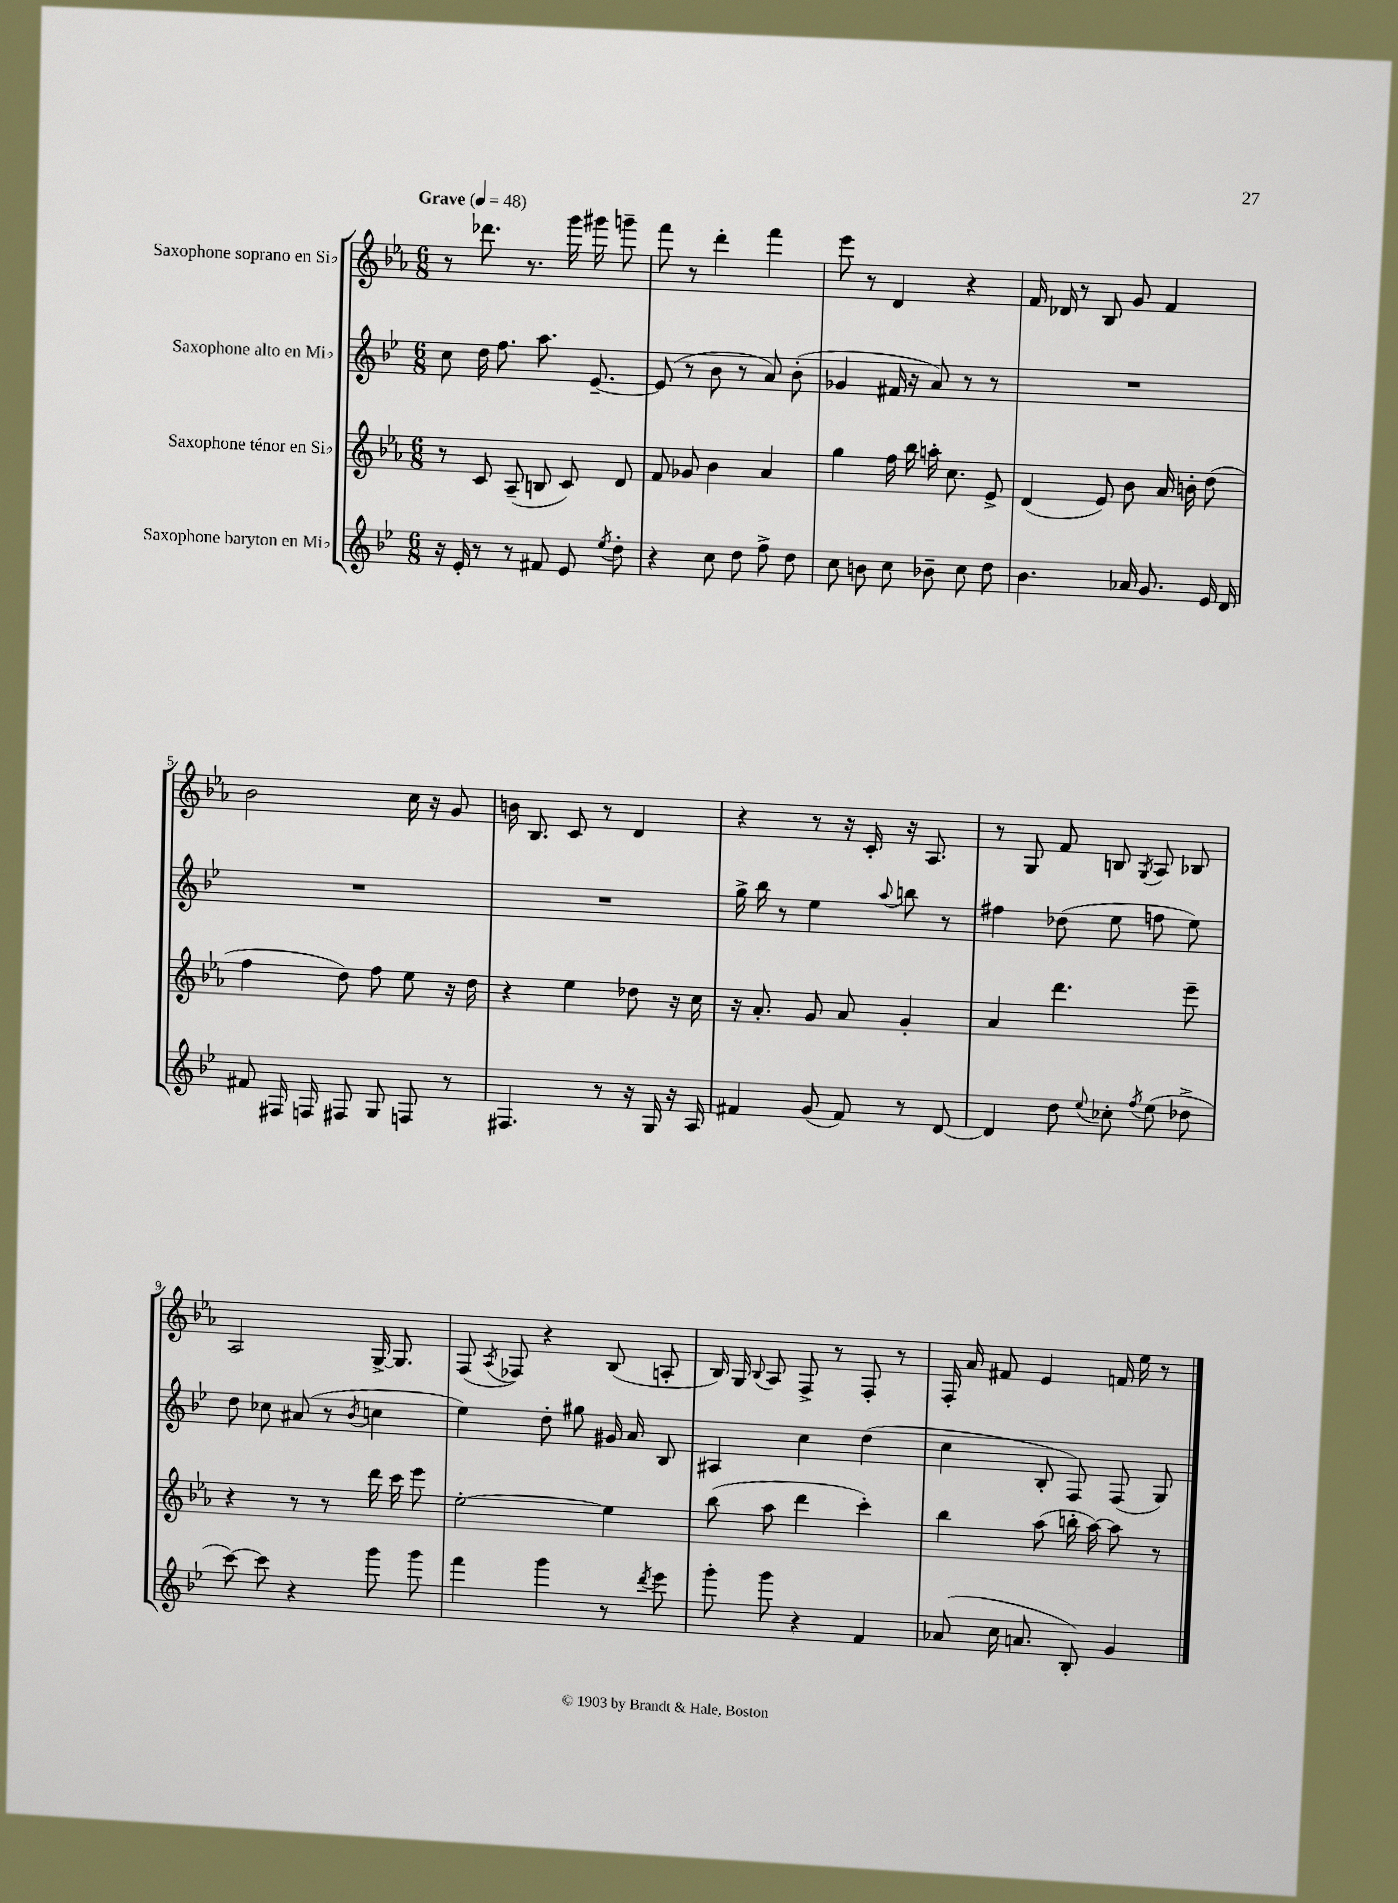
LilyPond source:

<<
\new StaffGroup <<
\new Staff = "s0" \with { instrumentName = "Saxophone soprano en Sib" } {
    \clef treble \key ees \major \numericTimeSignature \time 6/8 \tempo "Grave" 4 = 48
    \autoBeamOff r8 des'''8. r8. g'''16 gis'''16 g'''8-- |
    f'''8 r8 d'''4-. f'''4 |
    ees'''8 r8 d'4 r4 |
    f'16 des'16 r8 bes8 g'8 f'4 |
    bes'2 c''16 r16 g'8 |
    b'16 bes8. c'8 r8 d'4 |
    r4 r8 r16 c'16-. r16 aes8. |
    r8 g8 f'8 b8 \acciaccatura { g8 } aes8 bes8 |
    aes2 g16~-> g8. |
    f8( \acciaccatura { aes8 } fes8) r4 bes8( a8-. |
    bes16) g16 \appoggiatura { bes8 } aes8 f8-> r8 f8-. r8 |
    f16-. aes'16 fis'8 ees'4 f'16 ees''16 r8 \bar "|." |
}
\new Staff = "s1" \with { instrumentName = "Saxophone alto en Mib" } {
    \clef treble \key bes \major \numericTimeSignature \time 6/8
    \autoBeamOff c''8 d''16 f''8. a''8. ees'8.~-- |
    ees'8( r8 bes'8 r8 a'8) bes'8-.( |
    ges'4 fis'16 r16 a'8) r8 r8 |
    R2. |
    R2. |
    R2. |
    g''16-> bes''16 r8 ees''4 \appoggiatura { a''8 } b''8 r8 |
    fis''4 des''8( ees''8 f''8 ees''8) |
    d''8 ces''8 ais'8( r8 \acciaccatura { bes'8 } c''4 |
    ees''4) d''8-. gis''8 gis'16 a'16 bes8 |
    ais4 c''4 d''4( |
    c''4 bes8-. f8) f8( g8) \bar "|." |
}
\new Staff = "s2" \with { instrumentName = "Saxophone ténor en Sib" } {
    \clef treble \key ees \major \numericTimeSignature \time 6/8
    \autoBeamOff r8 c'8 aes8--( b8 c'8) d'8 |
    f'8 ges'8 bes'4 aes'4 |
    g''4 f''16 bes''16 a''16-. c''8. ees'8-> |
    d'4( ees'8) bes'8 aes'16 b'16-. d''8( |
    f''4 d''8) f''8 ees''8 r16 d''16 |
    r4 ees''4 des''8 r16 c''16 |
    r16 aes'8.-. g'8 aes'8 g'4-. |
    aes'4 d'''4. ees'''8-- |
    r4 r8 r8 d'''16 c'''16 ees'''8 |
    ees''2~-. ees''4 |
    bes''8( aes''8 d'''4 c'''4-.) |
    bes''4 aes''8( b''16-. aes''16~) aes''8 r8 \bar "|." |
}
\new Staff = "s3" \with { instrumentName = "Saxophone baryton en Mib" } {
    \clef treble \key bes \major \numericTimeSignature \time 6/8
    \autoBeamOff r16 ees'16-. r8 r8 fis'8 ees'8 \acciaccatura { ees''8 } d''8-. |
    r4 c''8 d''8 f''8-> d''8 |
    c''8 b'8 c''8 bes'8-- c''8 d''8 |
    bes'4. aes'16 g'8. ees'16 d'16 |
    fis'8 fis16 f16 fis8 g8 f8 r8 |
    fis4. r8 r16 g16 r16 a16 |
    fis'4 g'8( fis'8) r8 d'8~ |
    d'4 d''8 \appoggiatura { ees''8 } ces''8-. \acciaccatura { f''8 } ees''8( des''8-> |
    c'''8~) c'''8 r4 g'''8 g'''8 |
    f'''4 g'''4 r8 \acciaccatura { d'''8 } ees'''8 |
    g'''8-. g'''8 r4 f'4 |
    aes'8( c''16 a'8. bes8-.) g'4 \bar "|." |
}
>>
>>
